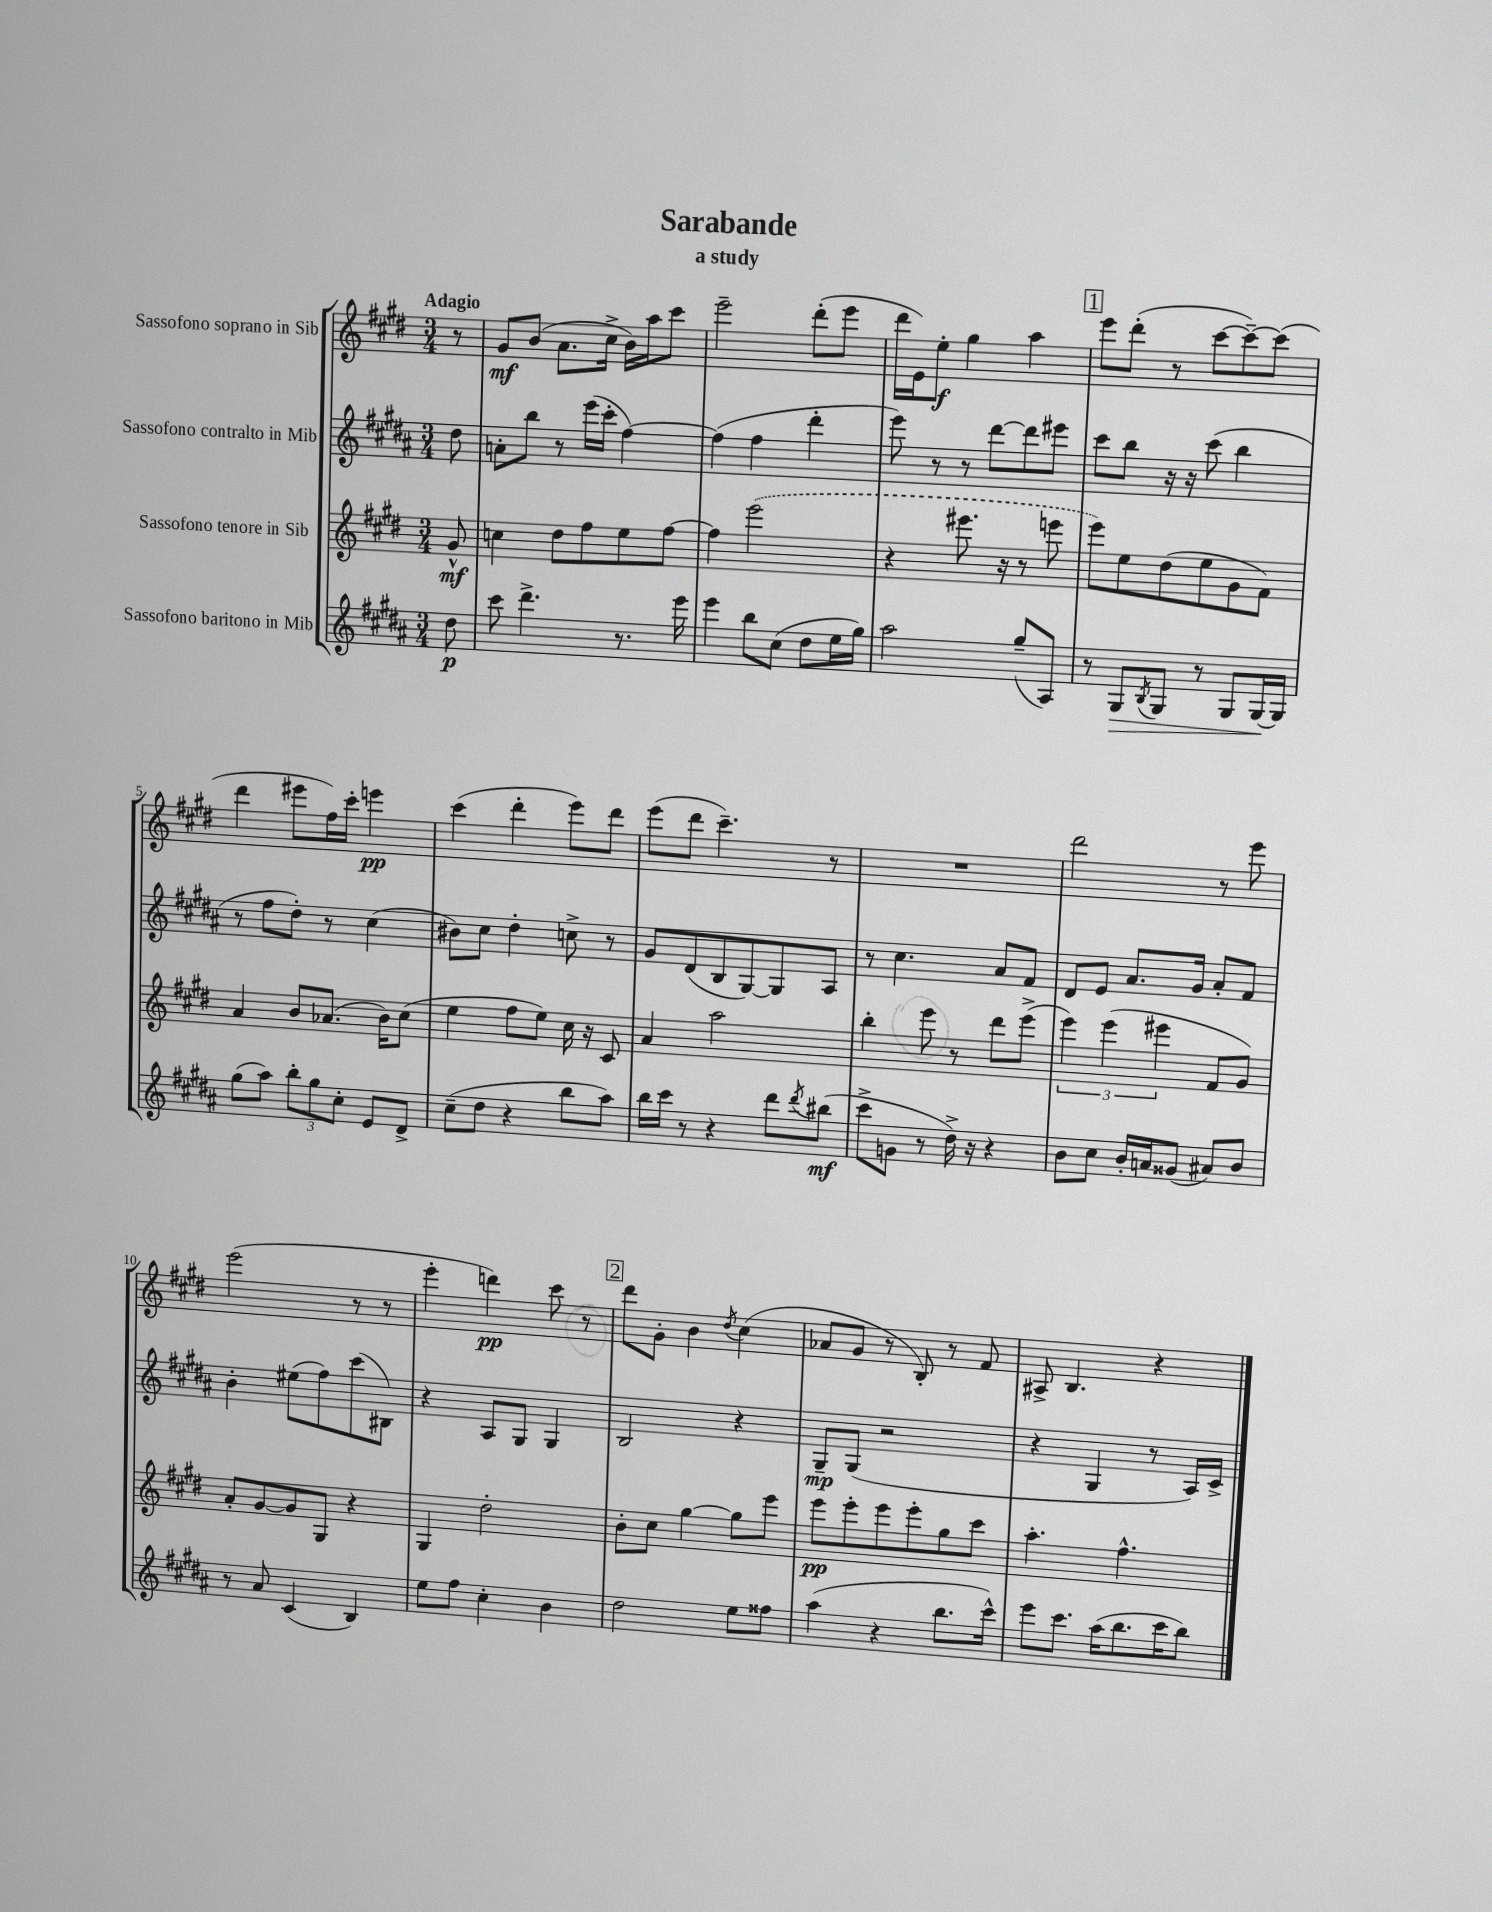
\header { title = "Sarabande" subtitle = "a study" }
<<
\new StaffGroup <<
\new Staff = "s0" \with { instrumentName = "Sassofono soprano in Sib" } {
    \clef treble \key e \major \numericTimeSignature \time 3/4 \partial 8 \tempo "Adagio"
    r8 |
    gis'8\mf b'8( a'8. cis''16-> b'16) a''16 cis'''8 |
    e'''2-- dis'''8-.( e'''8 |
    dis'''16 e'16) e''8-.\f gis''4 a''4 |
    \mark \markup { \box "1" } e'''8 dis'''8-.( r8 cis'''8~ cis'''8~--) cis'''8( |
    dis'''4 eis'''8 fis''16) cis'''16-. e'''4\pp |
    cis'''4( dis'''4-. e'''8) dis'''8 |
    e'''8( dis'''8 cis'''4.--) r8 |
    R2. |
    dis'''2 r8 e'''8 |
    e'''2( r8 r8 |
    e'''4-. d'''4\pp) cis'''8 r8 |
    \mark \markup { \box "2" } dis'''8 gis'8-. b'4 \acciaccatura { dis''8 } cis''4( |
    aes'8 gis'8 r8 b8-.) r8 fis'8 |
    ais8-> b4. r4 \bar "|." |
}
\new Staff = "s1" \with { instrumentName = "Sassofono contralto in Mib" } {
    \clef treble \key b \major \numericTimeSignature \time 3/4 \partial 8
    dis''8 |
    a'8-. b''8 r8 e'''16( cis'''16-. fis''4~) |
    fis''4( fis''4 dis'''4-. |
    e'''8) r8 r8 dis'''8~ dis'''8 eis'''8 |
    \mark \markup { \box "1" } cis'''8 b''8 r16 r16 cis'''8( b''4 |
    r8 fis''8 dis''8-.) r8 cis''4( |
    bis'8) cis''8 dis''4-. c''8-> r8 |
    gis'8 dis'8( b8 gis8~) gis8 ais8 |
    r8 cis''4. ais'8 fis'8 |
    dis'8 e'8 ais'8. gis'16 ais'8-. fis'8 |
    b'4-. eis''8( fis''8) cis'''8( bis8) |
    r4 ais8 gis8 gis4 |
    \mark \markup { \box "2" } b2 r4 |
    gis8--\mp gis8( r2 |
    r4 gis4 r8 ais16) cis'16-> \bar "|." |
}
\new Staff = "s2" \with { instrumentName = "Sassofono tenore in Sib" } {
    \clef treble \key e \major \numericTimeSignature \time 3/4 \partial 8
    gis'8-^\mf |
    c''4 dis''8 fis''8 e''8 fis''8~ |
    fis''4 \once \slurDashed e'''2( |
    r4 eis'''8. r16 r8 e'''8 |
    \mark \markup { \box "1" } e'''8) e''8 dis''8( e''8 gis'8 fis'8) |
    a'4 b'8 aes'8.( b'16) cis''8( |
    e''4 fis''8 e''8) cis''16 r16 cis'8 |
    a'4 a''2 |
    b''4-. e'''8 r8 dis'''8 e'''8->( |
    \tuplet 3/2 { e'''4) e'''4( eis'''4 } fis'8 gis'8) |
    a'8-. gis'8~ gis'8 gis8 r4 |
    gis4 dis''2-. |
    \mark \markup { \box "2" } b'8-. cis''8 gis''4~ gis''8 e'''8 |
    e'''8\pp e'''8-. e'''8 e'''8-. gis''8 cis'''8 |
    a''4.-. fis''4.-^ \bar "|." |
}
\new Staff = "s3" \with { instrumentName = "Sassofono baritono in Mib" } {
    \clef treble \key b \major \numericTimeSignature \time 3/4 \partial 8
    dis''8\p |
    cis'''8 dis'''4.-> r8. e'''16 |
    e'''4 b''8 cis''8( dis''8 e''16 gis''16) |
    ais''2 gis''8--( ais8) |
    \mark \markup { \box "1" } r8 gis8\> \acciaccatura { b8 } gis8 r8 gis8 gis16~\! gis16 |
    gis''8( ais''8) \tuplet 3/2 { b''8-. gis''8 cis''8-. } e'8 dis'8-> |
    cis''8--( dis''8 r4 b''8 ais''8) |
    b''16 cis'''16 r8 r4 dis'''8 \acciaccatura { dis'''8 } bis''8\mf( |
    cis'''8-> g'8 r8 dis''16->) r16 r4 |
    b'8 cis''8 b'16-. a'16 gisis'8( ais'8) b'8 |
    r8 ais'8 cis'4( b4) |
    e''8 fis''8 cis''4-. b'4 |
    \mark \markup { \box "2" } dis''2 e''8 fisis''8 |
    ais''4( r4 b''8. cis'''16-^) |
    e'''8 cis'''8. ais''16( b''8. cis'''16 b''8) \bar "|." |
}
>>
>>
